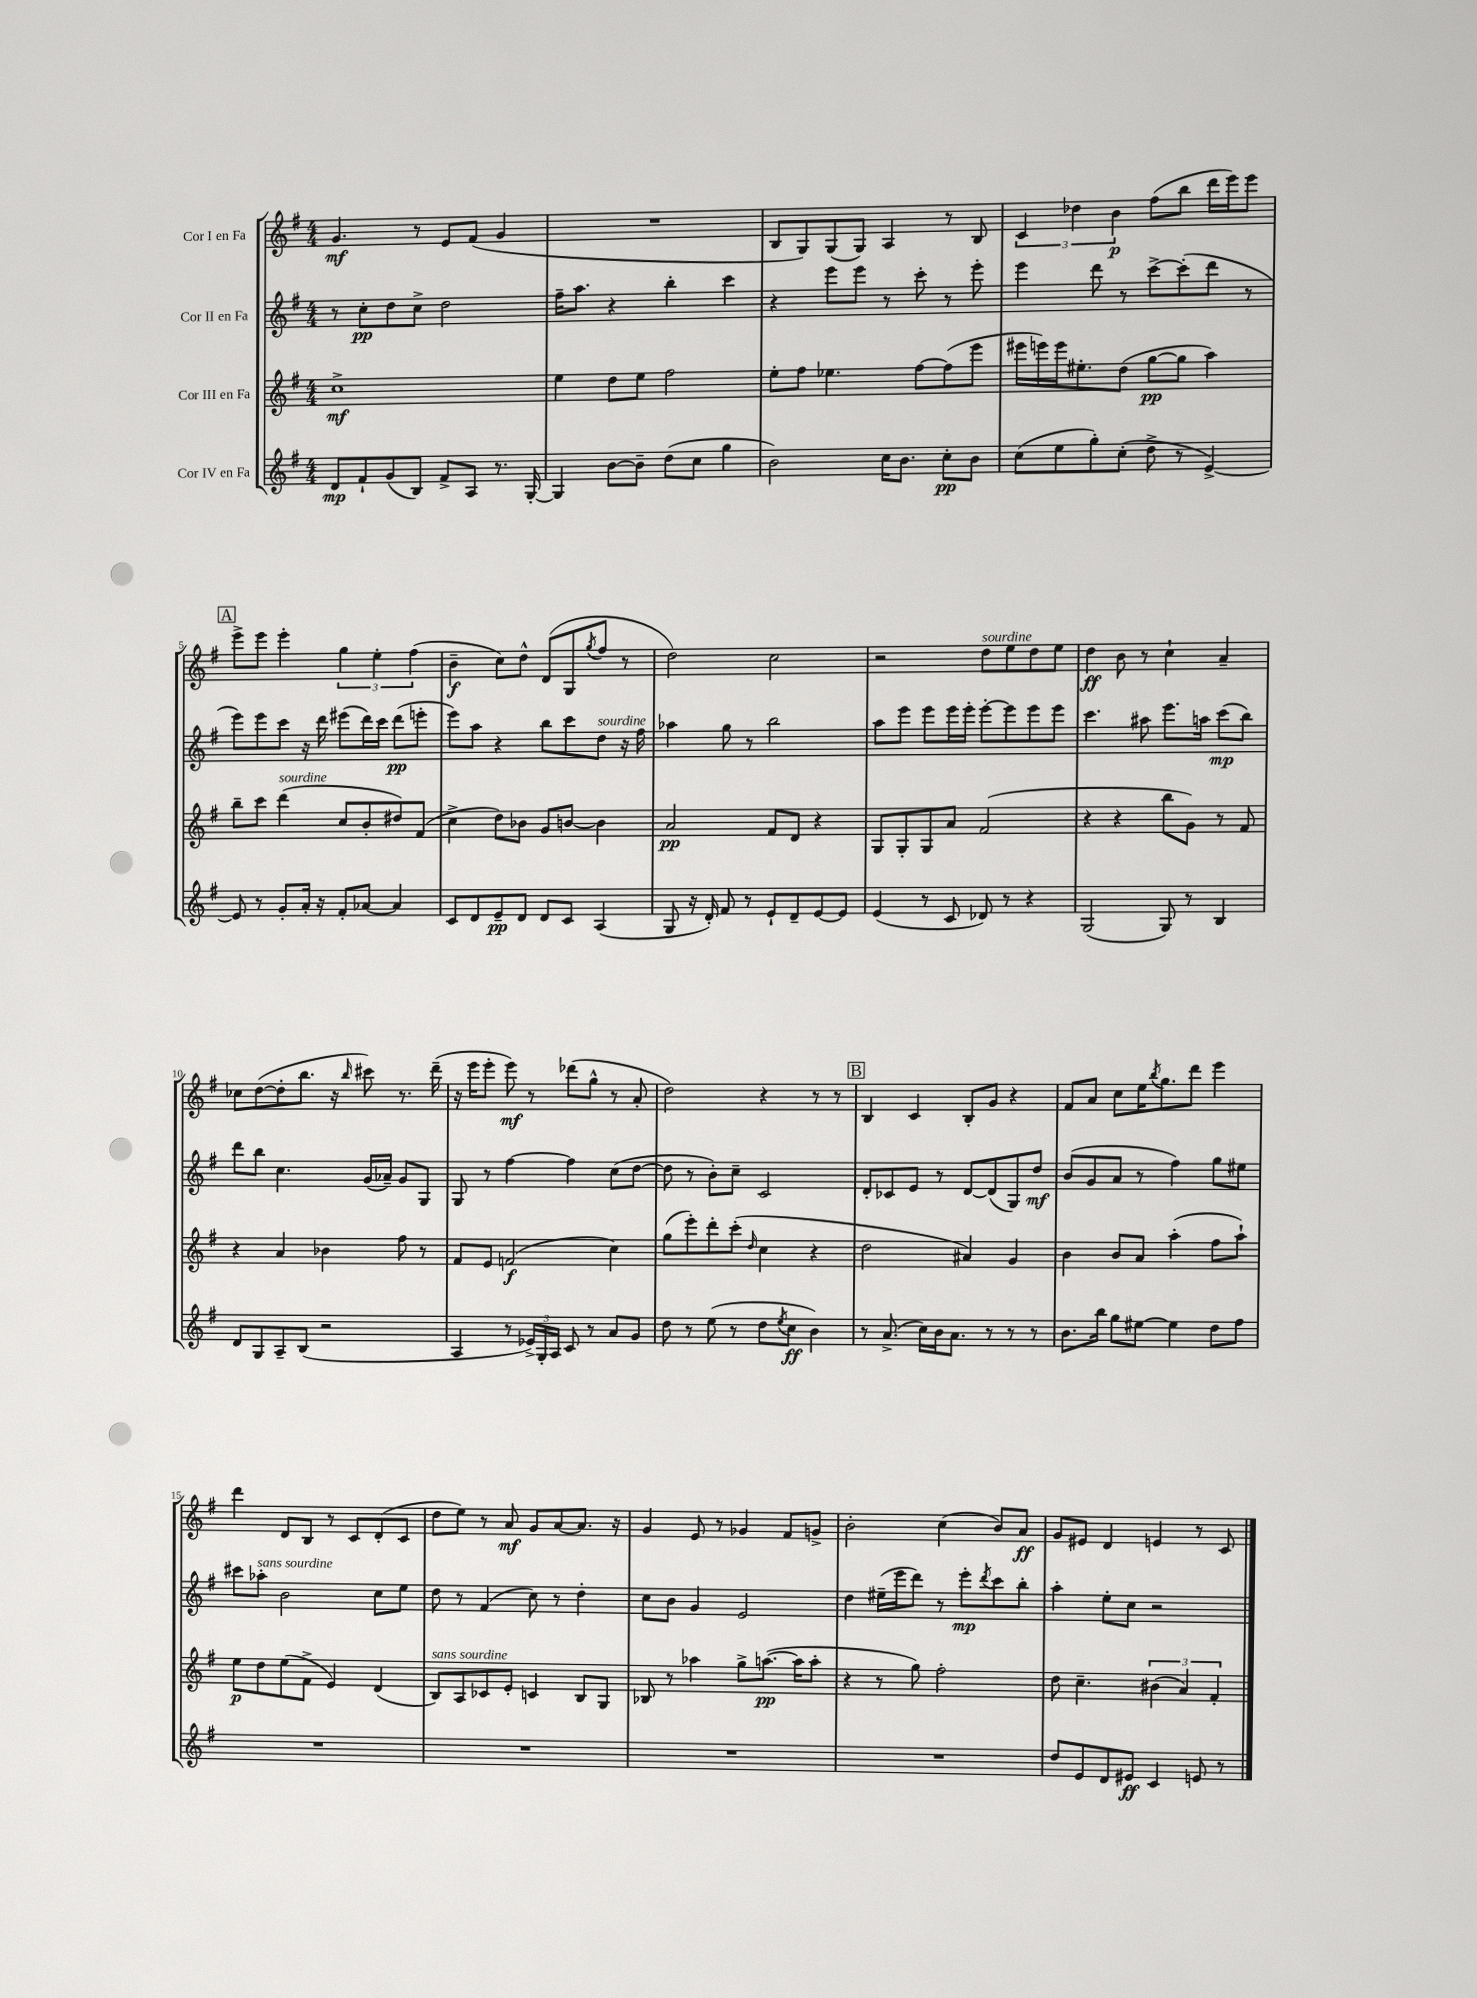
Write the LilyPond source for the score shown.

<<
\new StaffGroup <<
\new Staff = "s0" \with { instrumentName = "Cor I en Fa" } {
    \clef treble \key g \major \numericTimeSignature \time 4/4
    g'4.\mf r8 e'8 fis'8( g'4 |
    R1 |
    b8 g8) g8( g8) a4 r8 b8 |
    \tuplet 3/2 { c'4 des''4 b'4\p } fis''8( b''8 d'''16 e'''16) e'''8 |
    \mark \markup { \box "A" } e'''8-> e'''8 e'''4-. \tuplet 3/2 { g''4 e''4-. fis''4( } |
    b'4--\f c''8) d''8-^ d'8( g8 \acciaccatura { g''8 } fis''8 r8 |
    d''2) c''2 |
    r2 d''8^\markup { \italic "sourdine" } e''8 d''8 e''8 |
    d''4\ff b'8 r8 c''4-! a'4-- |
    ces''8 d''8~( d''8-. b''8. r16 \grace { b''16 } cis'''8) r8. d'''16--( |
    r16 e'''16 e'''8-. e'''8\mf) r8 des'''8( g''8-^ r8 a'8-. |
    d''2) r4 r8 r8 |
    \mark \markup { \box "B" } b4 c'4 b8-. g'8 r4 |
    fis'8 a'8 c''8 e''16 \acciaccatura { b''8 } g''8. d'''8 e'''4 |
    d'''4 d'8 b8 r8 c'8 d'8-.( c'8 |
    d''8 e''8) r8 a'8\mf g'8 a'8~ a'8. r16 |
    g'4 e'8 r8 ges'4 fis'8 g'8-> |
    b'2-. c''4( b'8) a'8\ff |
    g'8 eis'8 d'4 e'4 r8 c'8 \bar "|." |
}
\new Staff = "s1" \with { instrumentName = "Cor II en Fa" } {
    \clef treble \key g \major \numericTimeSignature \time 4/4
    r8 c''8-.\pp d''8 c''8-> d''2 |
    fis''16-- a''8. r4 b''4-. c'''4 |
    r4 e'''8 e'''8 r8 c'''8-. r8 e'''8-. |
    e'''4 d'''8 r8 c'''8~-> c'''8-.( d'''8 r8 |
    \mark \markup { \box "A" } e'''8) e'''8 c'''8 r16 d'''16 eis'''8( d'''16) c'''16 d'''8\pp( e'''8-. |
    e'''8) a''8 r4 b''8 c'''8 d''8^\markup { \italic "sourdine" } r16 fis''16 |
    aes''4 g''8 r8 b''2 |
    a''8 e'''8 e'''8 e'''16 e'''16-. e'''8~-. e'''8 e'''8 e'''8 |
    c'''4. ais''8 e'''8. a''16 c'''8\mp( b''8) |
    d'''8 b''8 c''4. g'16( aes'16--) g'8 g8 |
    g8 r8 fis''4~ fis''4 c''8( d''8~ |
    d''8 r8 b'8-.) c''8-- c'2 |
    \mark \markup { \box "B" } d'8-. ces'8 e'8 r8 d'8~ d'8( g8) d''8\mf |
    b'8( g'8 a'8 r8 fis''4) g''8 eis''8 |
    cis'''8 aes''8-.^\markup { \italic "sans sourdine" } b'2 c''8 e''8 |
    d''8 r8 fis'4( c''8) r8 d''4-. |
    c''8 b'8 g'4 e'2 |
    d''4 eis''16--( e'''16 d'''8) r8 e'''8-.\mp \acciaccatura { d'''8 } c'''8 b''8-. |
    a''4-. e''8-. c''8 r2 \bar "|." |
}
\new Staff = "s2" \with { instrumentName = "Cor III en Fa" } {
    \clef treble \key g \major \numericTimeSignature \time 4/4
    c''1->\mf |
    e''4 d''8 e''8 fis''2 |
    e''8-. fis''8 ees''4. fis''8~ fis''8( e'''8 |
    eis'''16 e'''16) e'''16 eis''8.-. d''8( g''8~\pp g''8 a''4) |
    \mark \markup { \box "A" } b''8-- c'''8 d'''4^\markup { \italic "sourdine" }( c''8 b'8-. dis''8) fis'8( |
    c''4-> d''8) bes'8 g'8 b'8~ b'4 |
    a'2\pp fis'8 d'8 r4 |
    g8 g8-. g8 a'8 fis'2( |
    r4 r4 b''8 g'8) r8 fis'8 |
    r4 a'4 bes'4 fis''8 r8 |
    fis'8 e'8 f'2\f( c''4) |
    g''8( e'''8-.) d'''8-. c'''8-.( \grace { d''16 } c''4 r4 |
    \mark \markup { \box "B" } d''2 ais'4) g'4 |
    b'4 b'8 a'8 a''4-.( fis''8 a''8-!) |
    e''8\p d''8 e''8( fis'8-> e'4) d'4( |
    b8^\markup { \italic "sans sourdine" }) a8 ces'8 e'8-. c'4 b8 g8 |
    bes8 r8 aes''4 g''8-> a''8.~\pp( a''16 a''8-. |
    r4 r8 g''8) fis''2-. |
    d''8 c''4.-- \tuplet 3/2 { bis'4( a'4) fis'4-. } \bar "|." |
}
\new Staff = "s3" \with { instrumentName = "Cor IV en Fa" } {
    \clef treble \key g \major \numericTimeSignature \time 4/4
    d'8\mp fis'8-! g'8( b8) fis'8-> a8 r8. g16~-. |
    g4 b'8~ b'8-- d''8( c''8 g''4 |
    b'2) c''16 b'8. c''8-.\pp b'8 |
    c''8( e''8 g''8-.) c''8-.( d''8-> r8 e'4~->) |
    \mark \markup { \box "A" } e'8 r8 g'8-. a'16-. r16 fis'8-. aes'8~ aes'4 |
    c'8 d'8 e'8--\pp d'8 d'8 c'8 a4( |
    g8 r16 d'16-.) fis'8 r8 e'8-! d'8-- e'8~ e'8 |
    e'4( r8 c'8 des'8) r8 r4 |
    g2( g8) r8 b4 |
    d'8 g8 a8-- b8( r2 |
    a4 r8 \tuplet 3/2 { ees'16->) g16-. a16 } c'8 r8 a'8 g'8 |
    d''8 r8 e''8( r8 d''8 \acciaccatura { e''8 } c''8\ff b'4) |
    \mark \markup { \box "B" } r8 a'8.->( c''16) b'16 a'8. r8 r8 r8 |
    b'8. b''16 g''8 eis''8~ eis''4 d''8 fis''8 |
    R1 |
    R1 |
    R1 |
    R1 |
    d''8 e'8 d'8 eis'8\ff c'4 e'8 r8 \bar "|." |
}
>>
>>
